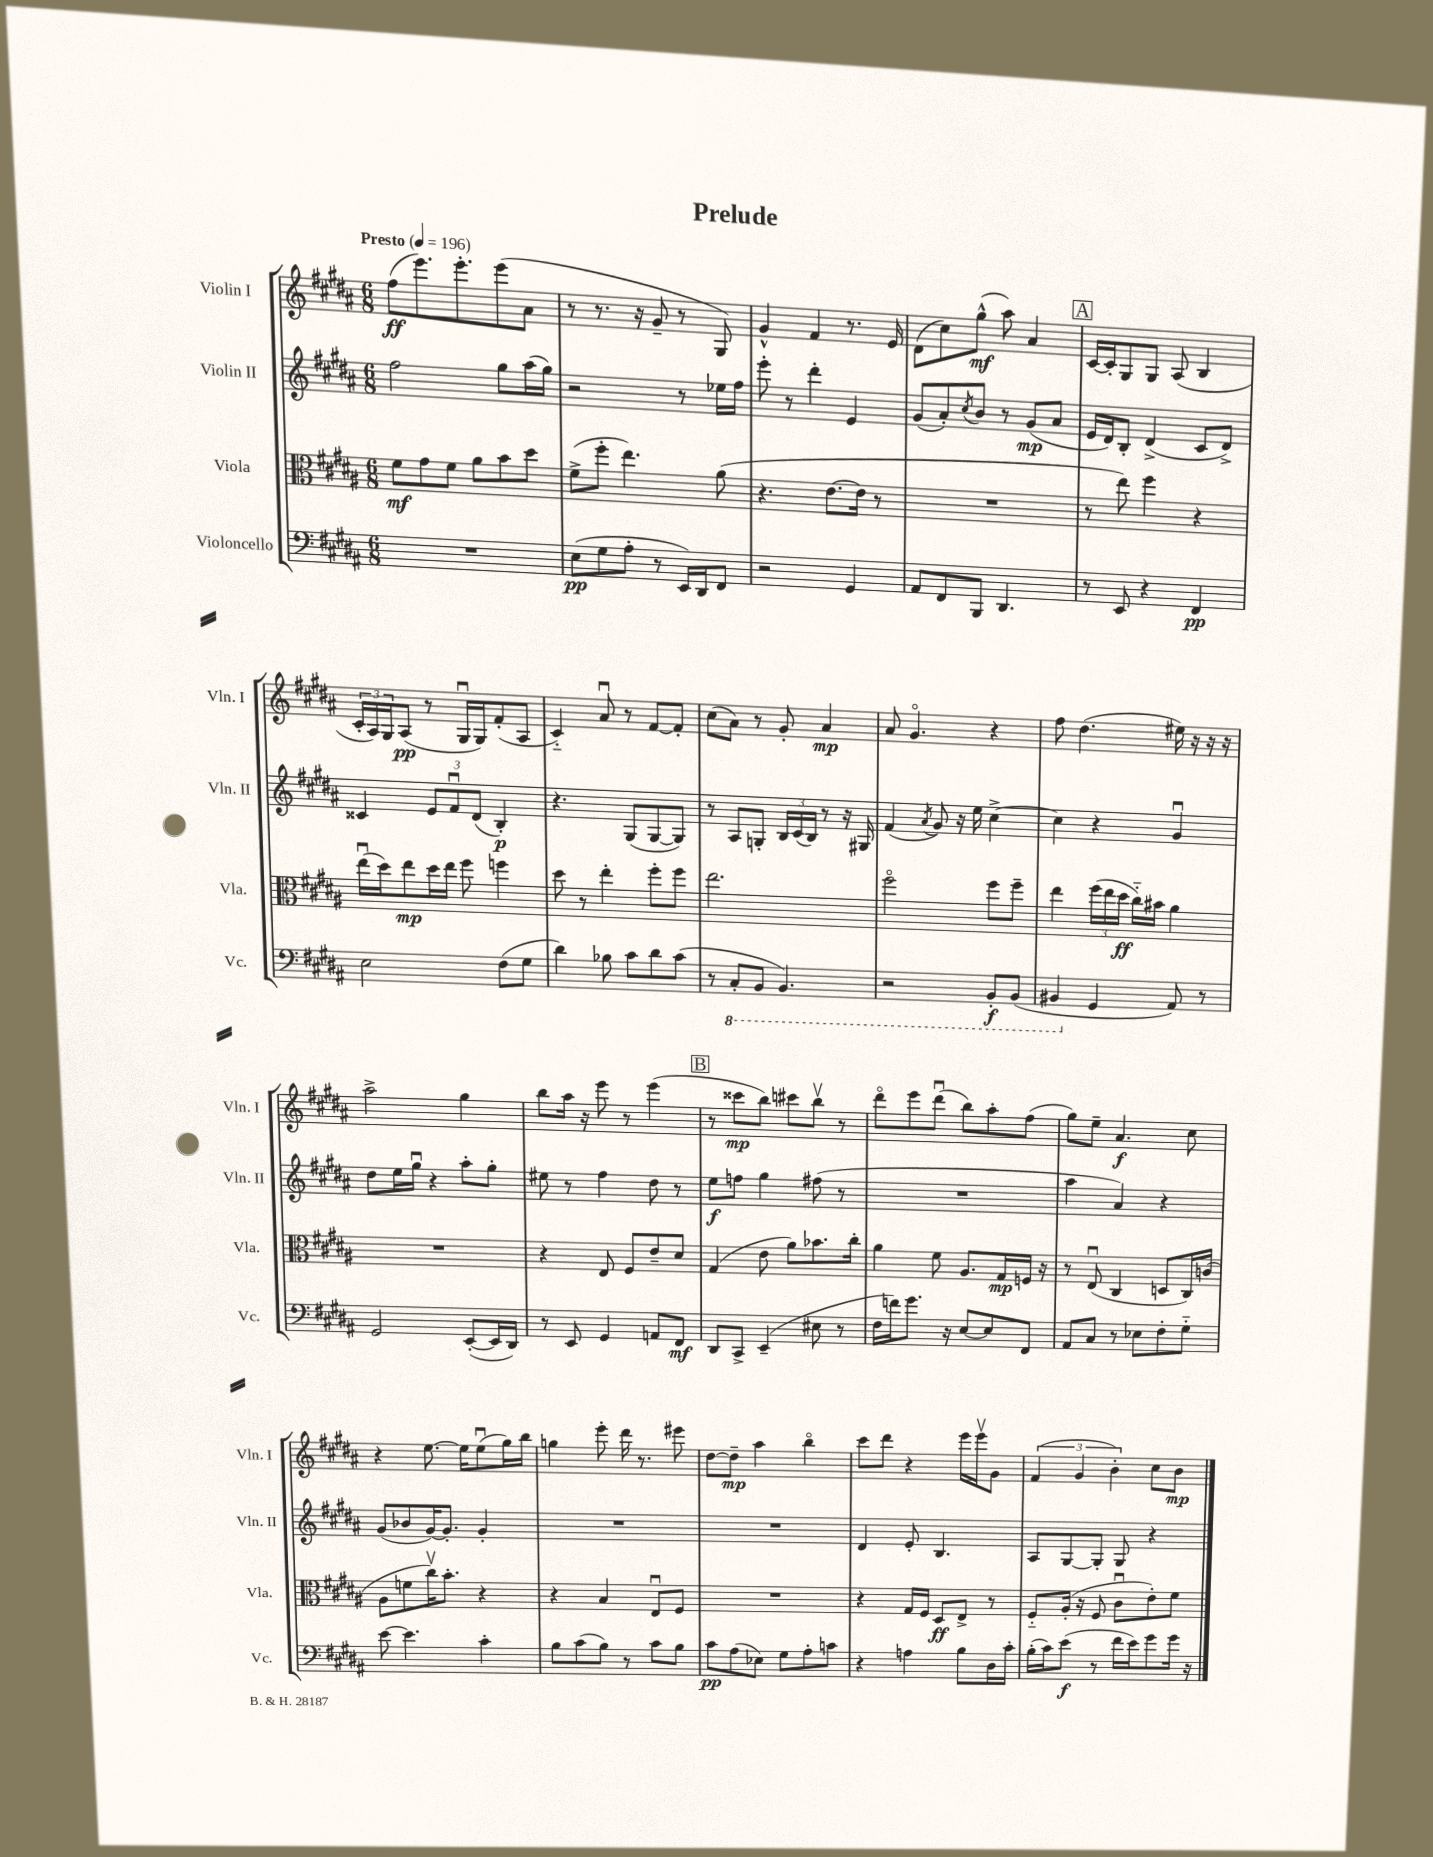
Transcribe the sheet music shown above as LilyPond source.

\header { title = "Prelude" }
<<
\new StaffGroup <<
\new Staff = "s0" \with { instrumentName = "Violin I" shortInstrumentName = "Vln. I" } {
    \clef treble \key b \major \numericTimeSignature \time 6/8 \tempo "Presto" 4 = 196
    fis''8\ff( e'''8.) e'''8.-. e'''8( ais'8 |
    r8 r8. r16 gis'8-- r8 gis8) |
    gis'4-^ fis'4 r8. e'16 |
    dis'8( cis''8) gis''8-^\mf( ais''8) ais'4 |
    \mark \markup { \box "A" } cis'16~ cis'16-. gis8 gis8 ais8( b4 |
    \tuplet 3/2 { cis'16-. ais16) gis16 } ais8\pp( r8 gis16\downbow gis16) fis'8-.( ais8 |
    cis'4-_) ais'8\downbow r8 fis'8~ fis'8-. |
    cis''8( ais'8) r8 gis'8-. ais'4\mp |
    ais'8 gis'4.\flageolet r4 |
    fis''8 dis''4.( eis''16) r16 r16 r16 |
    ais''2-> gis''4 |
    b''8 ais''16 r16 e'''8 r8 e'''4( |
    \mark \markup { \box "B" } r8 cisis'''8\mp b''8) cis'''8 b''8\upbow r8 |
    dis'''8\flageolet e'''8 dis'''8\downbow( b''8) ais''8-. fis''8( |
    gis''8) e''8-- ais'4.\f cis''8 |
    r4 e''8.~ e''16 e''8\downbow( gis''16) b''16 |
    g''4 e'''8-. dis'''16 r8. eis'''8 |
    dis''8~ dis''8--\mp ais''4 b''4\flageolet |
    cis'''8 dis'''8 r4 e'''16 e'''16\upbow gis'8 |
    \tuplet 3/2 { fis'4( gis'4 b'4-.) } cis''8 b'8\mp \bar "|." |
}
\new Staff = "s1" \with { instrumentName = "Violin II" shortInstrumentName = "Vln. II" } {
    \clef treble \key b \major \numericTimeSignature \time 6/8
    fis''2 gis''8 ais''16( gis''16) |
    r2 r8 ees''16 fis''16 |
    e'''8-. r8 dis'''4-. e'4 |
    gis'8( ais'8-.) \acciaccatura { cis''8 } b'8 r8 gis'8\mp( ais'8 |
    \mark \markup { \box "A" } e'16 dis'16) b8-. dis'4->( cis'8 dis'8->) |
    cisis'4 \tuplet 3/2 { e'8 fis'8\downbow dis'8( } b4-.\p) |
    r4. gis8( gis8~ gis8) |
    r8 ais8 g8-. \tuplet 3/2 { b16 cis'16( b16) } r8 r16 gis16 |
    fis'4( \acciaccatura { ais'8 } gis'8) r16 e''16 cis''4~-> |
    cis''4 r4 gis'4\downbow |
    dis''8 e''16 gis''16\downbow r4 ais''8-. gis''8-. |
    eis''8 r8 fis''4 dis''8 r8 |
    \mark \markup { \box "B" } e''8\f f''8 gis''4 fis''8( r8 |
    R2. |
    ais''4 ais'4) r4 |
    gis'8( bes'8 gis'16~) gis'8.-. gis'4-. |
    R2. |
    R2. |
    dis'4 e'8-. b4. |
    ais8 gis8~ gis8-. gis8 r4 \bar "|." |
}
\new Staff = "s2" \with { instrumentName = "Viola" shortInstrumentName = "Vla." } {
    \clef alto \key b \major \numericTimeSignature \time 6/8
    fis'8\mf gis'8 fis'8 ais'8 b'8 dis''8 |
    fis'8->( fis''8-. e''4.) ais'8( |
    r4. e'8.~ e'16 r8 |
    R2. |
    \mark \markup { \box "A" } r8 e''8) fis''4 r4 |
    e''16\downbow( dis''16) e''8\mp dis''16 e''16 fis''8 f''4 |
    dis''8 r8 e''4-. fis''8-. fis''8 |
    e''2. |
    fis''2\flageolet fis''8 fis''8-- |
    e''4 \tuplet 3/2 { fis''16( e''16 dis''16\ff } cis''16-_) bis'16 ais'4 |
    R2. |
    r4 e8 fis8 e'8-- dis'8 |
    \mark \markup { \box "B" } gis4( e'8 ais'8) bes'8. cis''16-. |
    ais'4 fis'8 ais8. gis16\mp f16 r16 |
    r8 e8\downbow( cis4 d8 cis16) c'16( |
    ais8 f'8 cis''16\upbow) b'8.-. r4 |
    r4 b4 e8\downbow fis8 |
    R2. |
    r4 gis16 fis16 dis8\ff e8-> r8 |
    fis8-_ ais16-.( r16 fis8 cis'8\downbow e'8-.) fis'8 \bar "|." |
}
\new Staff = "s3" \with { instrumentName = "Violoncello" shortInstrumentName = "Vc." } {
    \clef bass \key b \major \numericTimeSignature \time 6/8
    R2. |
    e8\pp( gis8 ais8-. r8 e,16) dis,16 fis,8 |
    r2 gis,4 |
    ais,8 fis,8 b,,8 dis,4. |
    \mark \markup { \box "A" } r8 e,8 r4 fis,4\pp |
    e2 fis8( gis8 |
    dis'4) bes8 cis'8 dis'8 cis'8( |
    r8 \ottava #-1 cis,8-. b,,8 b,,4.) |
    r2 b,,8-.\f b,,8( |
    bis,,4 \ottava #0 gis,4 ais,8) r8 |
    gis,2 e,8~-.( e,16 dis,16) |
    r8 e,8 gis,4 a,8 fis,8\mf |
    \mark \markup { \box "B" } dis,8 cis,8-> e,4--( eis8 r8 |
    fis16 f'16) gis'8. r16 e8~ e8 fis,8 |
    ais,8 cis8 r8 ees8 fis8-. gis8-_ |
    e'8~ e'4. cis'4-. |
    b8 cis'8( b8) r8 cis'8 b8 |
    cis'8\pp ais8( ees8) gis8 ais8-. c'8 |
    r4 a4 b8 dis16 cis'16-. |
    b16-.( cis'16) e'8\f( r8 fis'16 e'16) gis'8 gis'16 r16 \bar "|." |
}
>>
>>
\layout { \context { \Score \remove "Bar_number_engraver" } }
